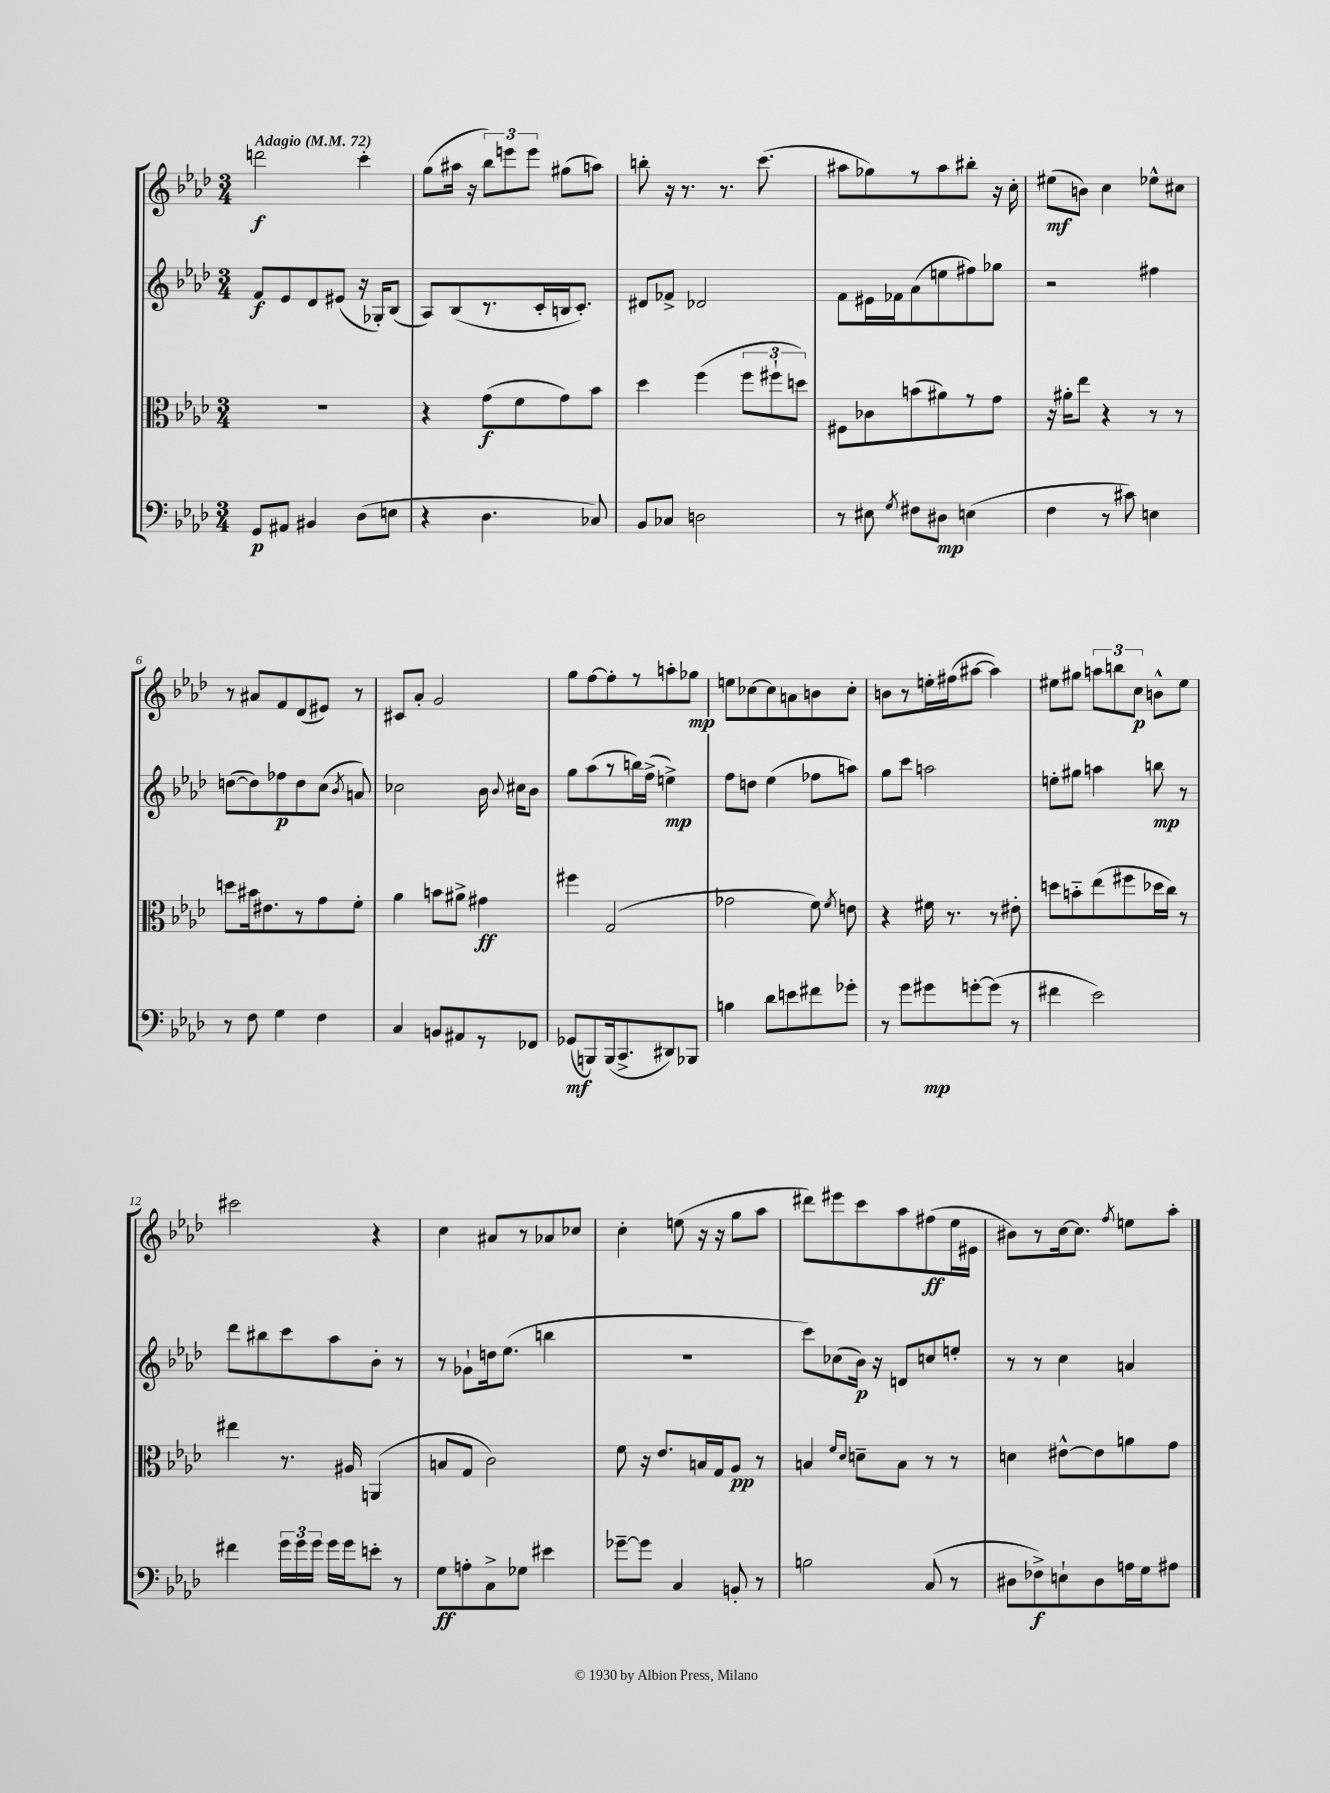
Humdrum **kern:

**kern	**dynam	**kern	**dynam	**kern	**dynam	**kern	**dynam
*part4	*part4	*part3	*part3	*part2	*part2	*part1	*part1
*staff4	*staff4	*staff3	*staff3	*staff2	*staff2	*staff1	*staff1
*clefF4	*	*clefC3	*	*clefG2	*	*clefG2	*
*k[b-e-a-d-]	*	*k[b-e-a-d-]	*	*k[b-e-a-d-]	*	*k[b-e-a-d-]	*
*M3/4	*	*M3/4	*	*M3/4	*	*M3/4	*
*MM72	*	*MM72	*	*MM72	*	*MM72	*
=1	=1	=1	=1	=1	=1	=1	=1
!	!	!	!	!	!	!LO:TX:a:B:t=Adagio	!
8GG/L	p	2.r	.	8f/L	f	2dddn\	f
8AA#X/J	.	.	.	8e-/	.	.	.
4BB#X/	.	.	.	8d-/	.	.	.
.	.	.	.	(8e#X/J	.	.	.
(8D-\L	.	.	.	16r	.	4ccc'\	.
.	.	.	.	16G-X'/KL)	.	.	.
8En\J	.	.	.	(8B-/J	.	.	.
=2	=2	=2	=2	=2	=2	=2	=2
4r	.	4r	.	8A-/L)	.	(8gg\L	.
.	.	.	.	(8B-/	.	16aa#X\Jk	.
.	.	.	.	.	.	16r	.
4.D-\	.	(8g\L	f	8.r	.	12bb-\L)	.
.	.	.	.	.	.	12eeen\	.
.	.	8f\	.	.	.	.	.
.	.	.	.	.	.	12eee\J	.
.	.	.	.	16c'/L	.	.	.
.	.	8g\)	.	16Bn/J	.	(8gg#X\L	.
.	.	.	.	8.c'/J)	.	.	.
8C-X/)	.	8b-\J	.	.	.	8aan\J)	.
=3	=3	=3	=3	=3	=3	=3	=3
8BB-/L	.	4dd-\	.	8d#X/L	.	8bbn'\	.
8C-X/J	.	.	.	8f-X^/J	.	16r	.
.	.	.	.	.	.	8.r	.
2Dn\	.	(4ff\	.	2d-X/	.	.	.
.	.	.	.	.	.	8.r	.
.	.	12ff\L	.	.	.	.	.
.	.	.	.	.	.	(8.ccc\	.
.	.	12ff#X`\	.	.	.	.	.
.	.	12ddn\J)	.	.	.	.	.
=4	=4	=4	=4	=4	=4	=4	=4
8r	.	8F#X\L	.	8f\L	.	8aa#X\L	.
8E#X\	.	8c-X\	.	16e#X\L	.	8gg-X\)	.
.	.	.	.	16f-X\J	.	.	.
8qG/	.	.	.	.	.	.	.
8F#X\L	.	(8bn\	.	(8a-\	.	8r	.
8D#X\J	mp	8a#X\)	.	8een\	.	8aa#\	.
(4En\	.	8r	.	8ff#X\)	.	8bb#X'\J	.
.	.	8g\J	.	8gg-X\J	.	16r	.
.	.	.	.	.	.	16cc'\	.
=5	=5	=5	=5	=5	=5	=5	=5
4F\	.	16r	.	2r	.	(8ee#X\L	mf
.	.	16a#X'\KL	.	.	.	.	.
.	.	8ee-\J	.	.	.	8bn\J)	.
8r	.	4r	.	.	.	4cc\	.
8c#X\)	.	.	.	.	.	.	.
4En\	.	8r	.	4ff#X\	.	8ee-X^^\L	.
.	.	8r	.	.	.	8cc#X\J	.
!!LO:LB:g=z
=6	=6	=6	=6	=6	=6	=6	=6
8r	.	8ddn\L	.	([8ddn\L	.	8r	.
8F\	.	16b#X\k	.	8dd\])	.	8a#X/L	.
.	.	8.e#X\	.	.	.	.	.
4G\	.	.	.	8ff-X\	p	8f/	.
.	.	8r	.	8dd\	.	(8d-/	.
4F\	.	8g\	.	(8cc\J	.	8e#X/J)	.
.	.	.	.	8qb-/	.	.	.
.	.	8f'\J	.	8an/)	.	8r	.
=7	=7	=7	=7	=7	=7	=7	=7
4C/	.	4a-\	.	2cc-X\	.	8c#X/L	.
.	.	.	.	.	.	8a-'/J	.
8BBn/L	.	8bn\L	.	.	.	2g/	.
8AA#X/	.	8a#X^\J	.	.	.	.	.
8r	.	4g#X\	ff	16b-\	.	.	.
.	.	.	.	8qqb-/	.	.	.
.	.	.	.	16cc#X\KL	.	.	.
8FF-X/J	.	.	.	8b-\J	.	.	.
=8	=8	=8	=8	=8	=8	=8	=8
(8GG-X/L	mf	4ff#X\	.	8gg\L	.	8gg\L	.
8BBBn/)	.	.	.	(8aa-\	.	[8ff\	.
(16BBB/k	.	(2G/	.	8r	.	8ff'\]	.
8.CC^/	.	.	.	.	.	.	.
.	.	.	.	16bbn\L)	.	8r	.
.	.	.	.	(16ff^\JJ	.	.	.
8DD#X/)	.	.	.	4een^\)	mp	8aan'\	.
8BBB-X/J	.	.	.	.	.	8gg-X\J	mp
=9	=9	=9	=9	=9	=9	=9	=9
4Bn\	.	2g-X\	.	8ff\L	.	8een\L	.
.	.	.	.	8ddn\J	.	[8cc-X\	.
8d-\L	.	.	.	(4ee-\	.	8cc-\]	.
8en\	.	.	.	.	.	8an\	.
8f#X\	.	8f\)	.	8ff-X\L	.	8bn\	.
.	.	8qf/	.	.	.	.	.
8g-X'\J	.	8en\	.	8aan\J)	.	8cc-'\J	.
=10	=10	=10	=10	=10	=10	=10	=10
8r	.	4r	.	8gg\L	.	8bn\L	.
8g\L	.	.	.	8ccc\J	.	8r	.
8g#X\	mp	16f#X\	.	2aan\	.	16een'\L	.
.	.	8.r	.	.	.	(16ff#X\J	.
[8gn'\	.	.	.	.	.	[8aa#X\J	.
(8g\J]	.	8r	.	.	.	4aa#\])	.
8r	.	8e#X'\	.	.	.	.	.
=11	=11	=11	=11	=11	=11	=11	=11
4f#X\	.	8ddn\L	.	8een'\L	.	8ee#X\L	.
.	.	8bn\	.	8gg#X\J	.	8gg#X\J	.
2e-\)	.	(8ee-\	.	4aan\	.	12aan\L	.
.	.	.	.	.	.	12bbn\	.
.	.	8ff#X\	.	.	.	.	.
.	.	.	.	.	.	12cc\J	p
.	.	16dd-X\L	.	8bbn\	mp	8bn^^\L	.
.	.	16cc\JJ)	.	.	.	.	.
.	.	8r	.	8r	.	8ee#\J	.
!!LO:LB:g=z
=12	=12	=12	=12	=12	=12	=12	=12
4f#X\	.	4ee#X\	.	8ddd-\L	.	2ccc#X\	.
.	.	.	.	8bb#X\	.	.	.
24g\LL	.	8.r	.	8ccc\	.	.	.
24g\	.	.	.	.	.	.	.
24g\JJ	.	.	.	.	.	.	.
16g\LL	.	.	.	8aa-\	.	.	.
16g\J	.	16A#X/	.	.	.	.	.
8en'\J	.	(4AAn/	.	8b-'\J	.	4r	.
8r	.	.	.	8r	.	.	.
=13	=13	=13	=13	=13	=13	=13	=13
8G\L	ff	8Bn/L	.	8r	.	4cc\	.
8An'\	.	8G/J	.	8g-X`\L	.	.	.
8C^\	.	2c\)	.	16ddn\k	.	8a#X/L	.
.	.	.	.	(8.ee-\J	.	.	.
8G-X\J	.	.	.	.	.	8r	.
4e#X\	.	.	.	4bbn\	.	8a-X/	.
.	.	.	.	.	.	8cc-X/J	.
=14	=14	=14	=14	=14	=14	=14	=14
[8g-X~\L	.	8f\	.	2.r	.	4cc'\	.
8g-\J]	.	16r	.	.	.	.	.
.	.	8.e-/L	.	.	.	.	.
4C/	.	.	.	.	.	(8een\	.
.	.	16Bn/L	.	.	.	16r	.
.	.	16G/J	.	.	.	16r	.
8BBn'/	.	8A-/J	pp	.	.	8gg\L	.
8r	.	8r	.	.	.	8aa-\J	.
=15	=15	=15	=15	=15	=15	=15	=15
2Bn\	.	4Bn/	.	8ccc\L)	.	8ddd#X\L)	.
.	.	.	.	(8cc-X\	.	8eee#X\	.
.	.	16qqf/LL	.	.	.	.	.
.	.	16qqd-/JJ	.	.	.	.	.
.	.	8dn~\L	.	16b-\Jk)	p	8ccc\	.
.	.	.	.	16r	.	.	.
.	.	8B\J	.	8dn/L	.	8aa-\	.
(8C/	.	8r	.	8ccn/	.	(8ff#X\	ff
8r	.	8r	.	8een'/J	.	16ee-\L	.
.	.	.	.	.	.	16e#X\JJ	.
=16	=16	=16	=16	=16	=16	=16	=16
8D#X\L	.	4dn\	.	8r	.	8b#X\L)	.
8F-X^\)	f	.	.	8r	.	8r	.
8En`\	.	[8e#X^^\L	.	4cc\	.	[16cc\k	.
.	.	.	.	.	.	8.cc\J]	.
8D#\	.	8e#\]	.	.	.	.	.
.	.	.	.	.	.	8qff/	.
16An\L	.	8an\	.	4an/	.	8een\L	.
16G\J	.	.	.	.	.	.	.
8A#X\J	.	8g\J	.	.	.	8aa-'\J	.
==	==	==	==	==	==	==	==
*-	*-	*-	*-	*-	*-	*-	*-
